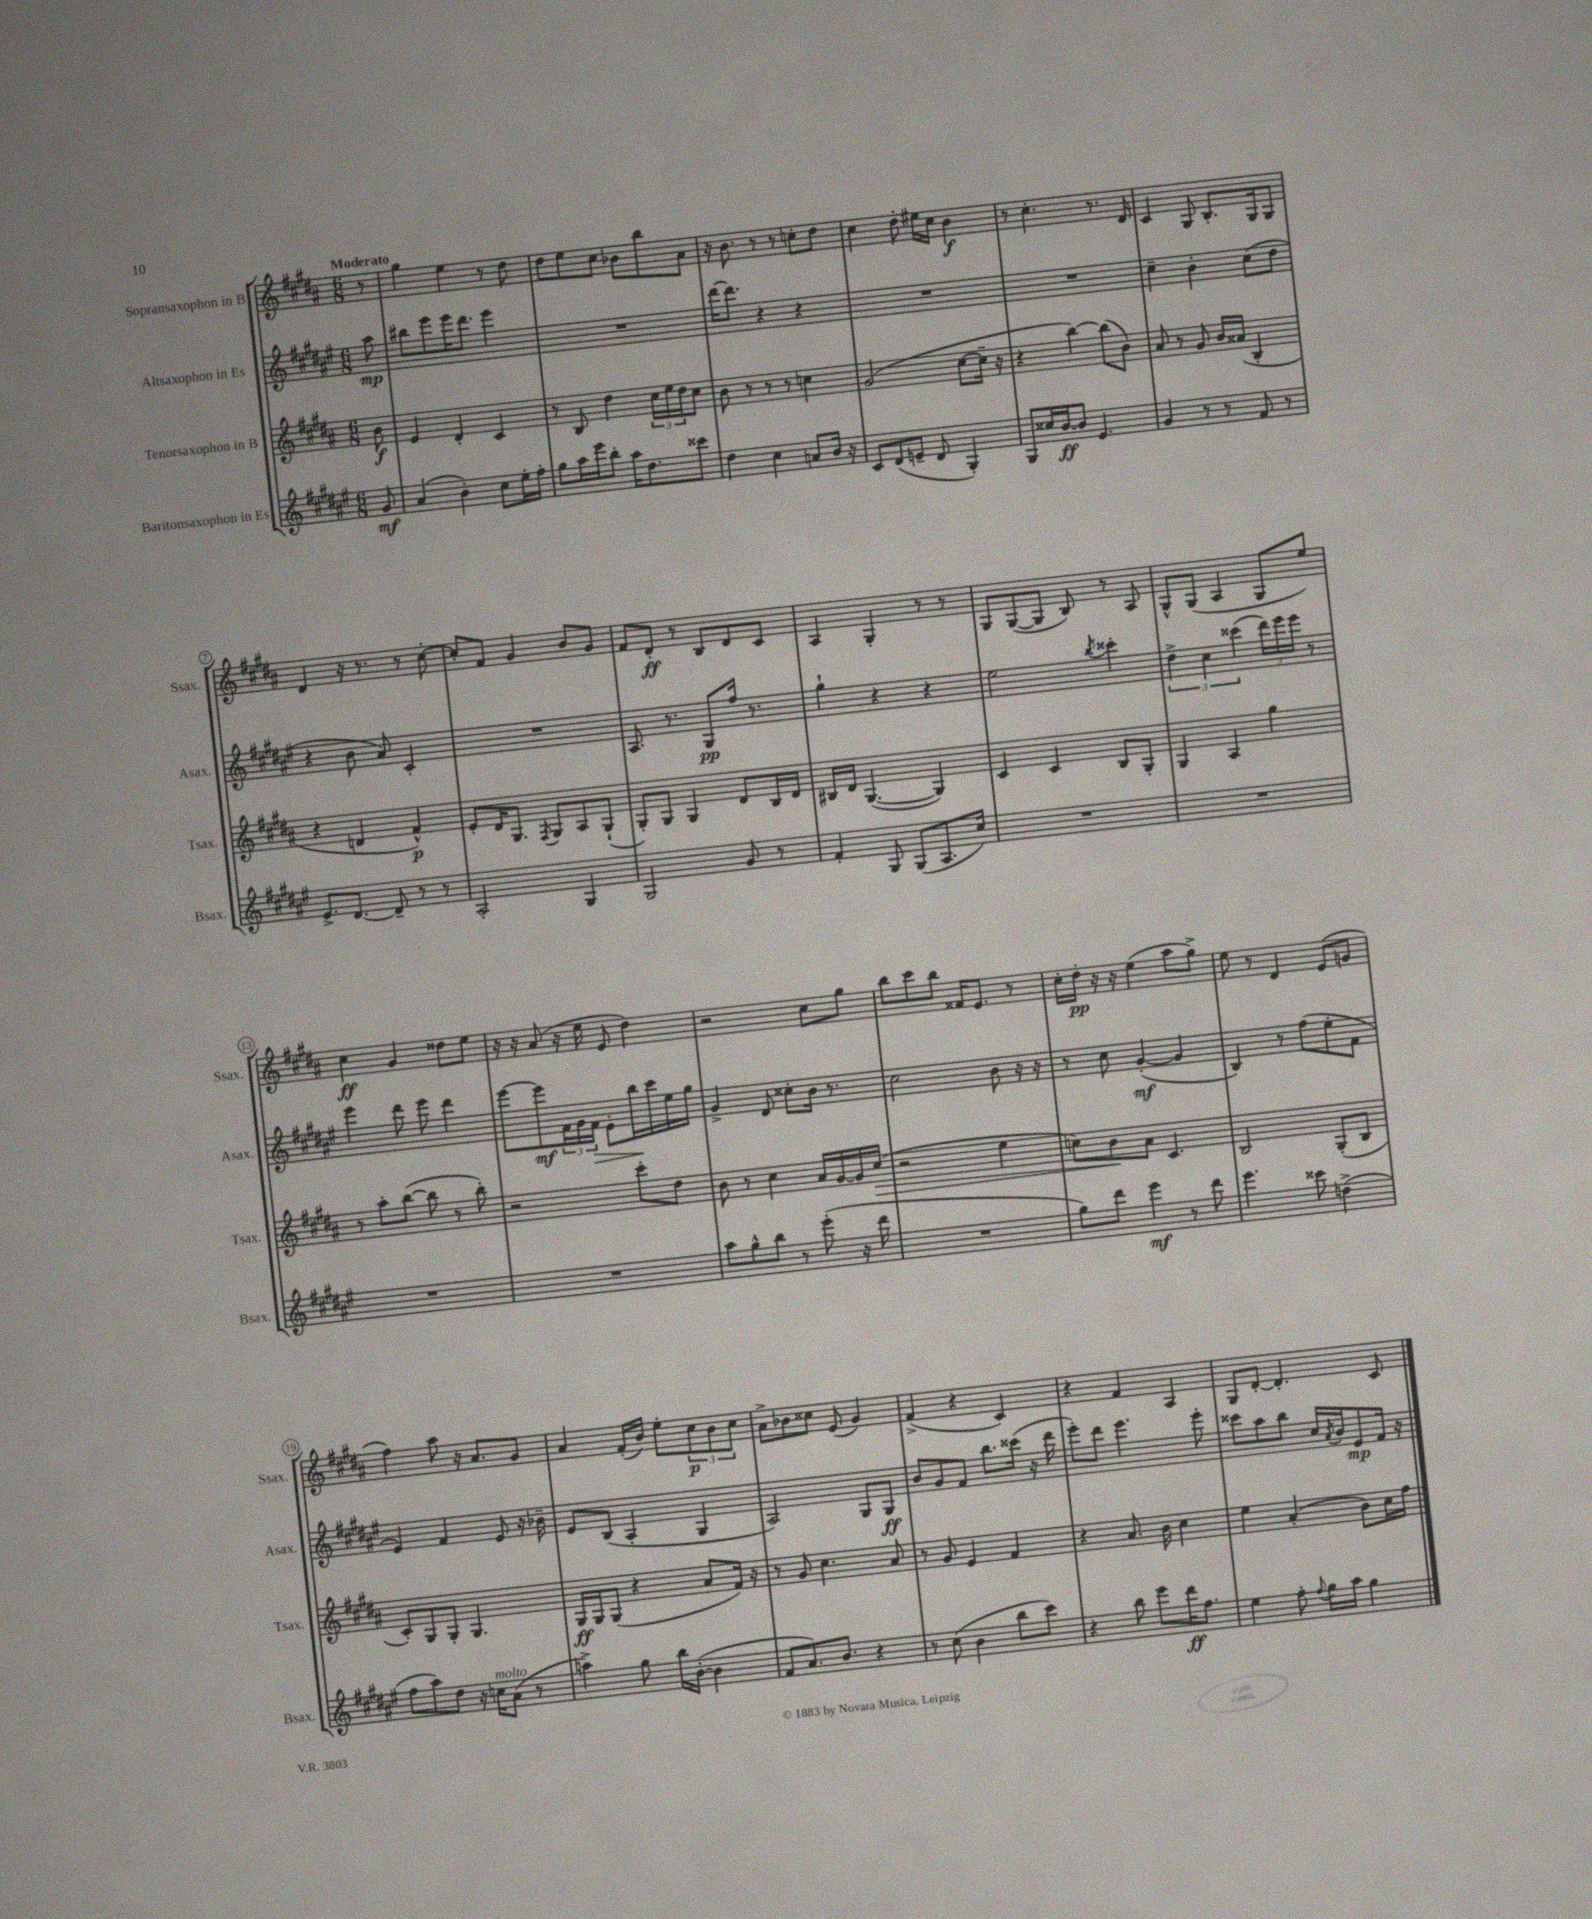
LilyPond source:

<<
\new StaffGroup <<
\new Staff = "s0" \with { instrumentName = "Sopransaxophon in B" shortInstrumentName = "Ssax." } {
    \clef treble \key b \major \numericTimeSignature \time 6/8 \partial 8 \tempo "Moderato"
    r8 |
    gis''4 e''4 r8 dis''8 |
    dis''8 e''8 cis''8 bes'8 b''8 ais'8 |
    r16 b'8. r8 r8 c''8-. dis''8 |
    cis''4 dis''8-. eis''16 cis''16 b'4\f |
    r8 cis''4.-. r8. dis'16 |
    cis'4 gis8 b8.-. gis16 gis8 |
    dis'4 r16 r8. r8 cis''8~-. |
    cis''8-. fis'8 gis'4 b'8 gis'8 |
    fis'8 dis'8-.\ff r8 b8 dis'8 cis'8 |
    ais4 gis4-. r8 r8 |
    gis8 gis8~( gis8 b8) r8 ais8 |
    gis8-^ gis8( ais4 gis8 e''8) |
    cis''4\ff gis'4 disis''8 e''8 |
    r16 r16 ais'8( r16 e''16 e'8 dis''4) |
    r2 cis''8 gis''8 |
    b''8 cis'''8 b''8 fisis'16 e'8. r8 |
    cis''16-. dis''16-.\pp r16 r16 e''4( ais''8 gis''8->) |
    e''8 r8 dis'4 e'8( g'8 |
    fis''4) ais''8 r16 ais'8. gis'8 |
    ais'4 fis'16-.( b'16) e''8-. \tuplet 3/2 { cis''8\p b'8 cis''8 } |
    ais'8-> bes'8 cisis''8 e'8( gis'4) |
    fis'4->( r4 cis'4) |
    r4 fis'4 ais4 |
    gis8 dis'8~-. dis'4.-. cis'8 \bar "|." |
}
\new Staff = "s1" \with { instrumentName = "Altsaxophon in Es" shortInstrumentName = "Asax." } {
    \clef treble \key fis \major \numericTimeSignature \time 6/8 \partial 8
    ais''8\mp |
    bis''8 eis'''8 eis'''16 dis'''8. eis'''4 |
    R2. |
    dis'''16~ dis'''8. r4 r4 |
    R2. |
    R2. |
    cis''4-- b'4-. cis''8( dis''8 |
    r4 b'8 ais'8) cis'4-. |
    R2. |
    ais8. r8. gis8\pp fis''16 r8. |
    gis''4-! r4 r4 |
    eis''2 \acciaccatura { b''8 } cisis'''4-. |
    \tuplet 3/2 { dis''4-> cis''4 cisis'''4( } \tuplet 3/2 { dis'''16) eis'''16 eis'''16 } r8 |
    eis'''4 dis'''8 eis'''8 dis'''4 |
    eis'''8~ eis'''8\mf \tuplet 3/2 { fis'16 gis'16 fis'16\> } eis'8-. b''16\! cis'''16 eis''16 gis''16 |
    gis'4-> dis'8 cisis''8-. b'16 r8. |
    cis''2 b'8 r16 r16 |
    r8 cis''8 gis'4~-.\mf( gis'4 |
    b4) r8 fis''8( eis''8-. fis'8 |
    eis'4) fis'4 eis'8 r16 bes'16-- |
    eis'8 b8( ais4-. gis4 |
    ais2) gis8 gis8\ff |
    b'8 gis'8 fis'8 b''8. cisis'''16( r16 dis'''16 |
    eis'''8-.) dis'''8 eis'''4. eis'''8-. |
    cisis'''8 ais''8 b''8 cis''16 \acciaccatura { ais'8 } b'16 eis'8\mp fis'16 r16 \bar "|." |
}
\new Staff = "s2" \with { instrumentName = "Tenorsaxophon in B" shortInstrumentName = "Tsax." } {
    \clef treble \key b \major \numericTimeSignature \time 6/8 \partial 8
    b'8\f |
    e'4 dis'4-. cis'4 |
    r8 b8 dis''4 \tuplet 3/2 { cis''16 e''16 dis''16 } cis''8 |
    b'8 r8 r8 r8 c''4 |
    gis'2( cis''8~ cis''16-- r16 |
    r4 b''4~) b''8( b'8) |
    ais'8 r8 gis'8 b'16 aisis'16( b4-. |
    r4 d'4 fis'4-^\p) |
    e'8-. dis'16 gis8. \acciaccatura { fis8 } gis8 ais8 gis8-!( |
    gis8-.) gis8 gis4 dis'8 b16 dis'16 |
    bis16 dis'16 gis4.~( gis4) |
    cis'4 cis'4 b8 gis8-. |
    gis4 ais4 gis''4 |
    r8 ais''8-. b''8~( b''8 r8 b''8-.) |
    r2 cis'''8-. dis''8 |
    b'8 r8 cis''4 ais'16 gis'16~ gis'16 cis''16\>( |
    r2 e''4 |
    c''8) b'8\! ais'8 cis'4. |
    b2 gis8-.( b8 |
    cis'8-.) gis8 gis8-. gis4. |
    gis16\ff gis16 gis8( r4 ais'8 fis'16) r16 |
    r8 gis'8 cis''4. ais'8 |
    r8 gis'8 e'4 fis'4 |
    r4 ais'8. b'16 cis''4 |
    e''4 ais'4-.( b'8) cis''16 fis''16 \bar "|." |
}
\new Staff = "s3" \with { instrumentName = "Baritonsaxophon in Es" shortInstrumentName = "Bsax." } {
    \clef treble \key fis \major \numericTimeSignature \time 6/8 \partial 8
    gis'8\mf |
    ais'4( b'4-.) cis''8 eis''16-. fis''16-. |
    gis''8 ais''16 eis'''16 b''8-. ais''16 dis''8. cisis'''8 |
    dis''4 cis''4 a'8 b'16 r16 |
    cis'8 dis'8( e'8-- dis'8 gis4-.) |
    gis8 cisis''16 b'16~\ff b'8 eis'4. |
    gis'4 r8 r8 fis'8 r8 |
    eis'8.-> dis'8.~ dis'8-- r8 r8 |
    ais2-. gis4 |
    gis2 gis'8 r8 |
    fis'4-. gis8 gis8( ais8. cis''16) |
    R2. |
    R2. |
    R2. |
    R2. |
    ais''8 gis''8-^ b''8 r8 eis'''8-.( r16 dis'''16 |
    R2. |
    gis''8) dis'''8 eis'''4\mf r8 dis'''8 |
    eis'''4. cisis'''8 d''4->( |
    fis''8 ais''8) dis''8 r16 c''16^\markup { \italic "molto" } ais'8( r8 |
    a''4->) gis''8 b''16 b'16~-.( b'4 |
    fis'8 ais'8.) b'8. r4 |
    r8 cis''8( b'4 b''8 cis'''8) |
    r4 b''8 eis'''8 dis'''16\ff fis''8. |
    eis''4 fis''8-. \appoggiatura { fis''8 } gis''16 ais''16 gis''4 \bar "|." |
}
>>
>>
\layout { \context { \Score \override BarNumber.stencil = #(make-stencil-circler 0.1 0.3 ly:text-interface::print) } }
